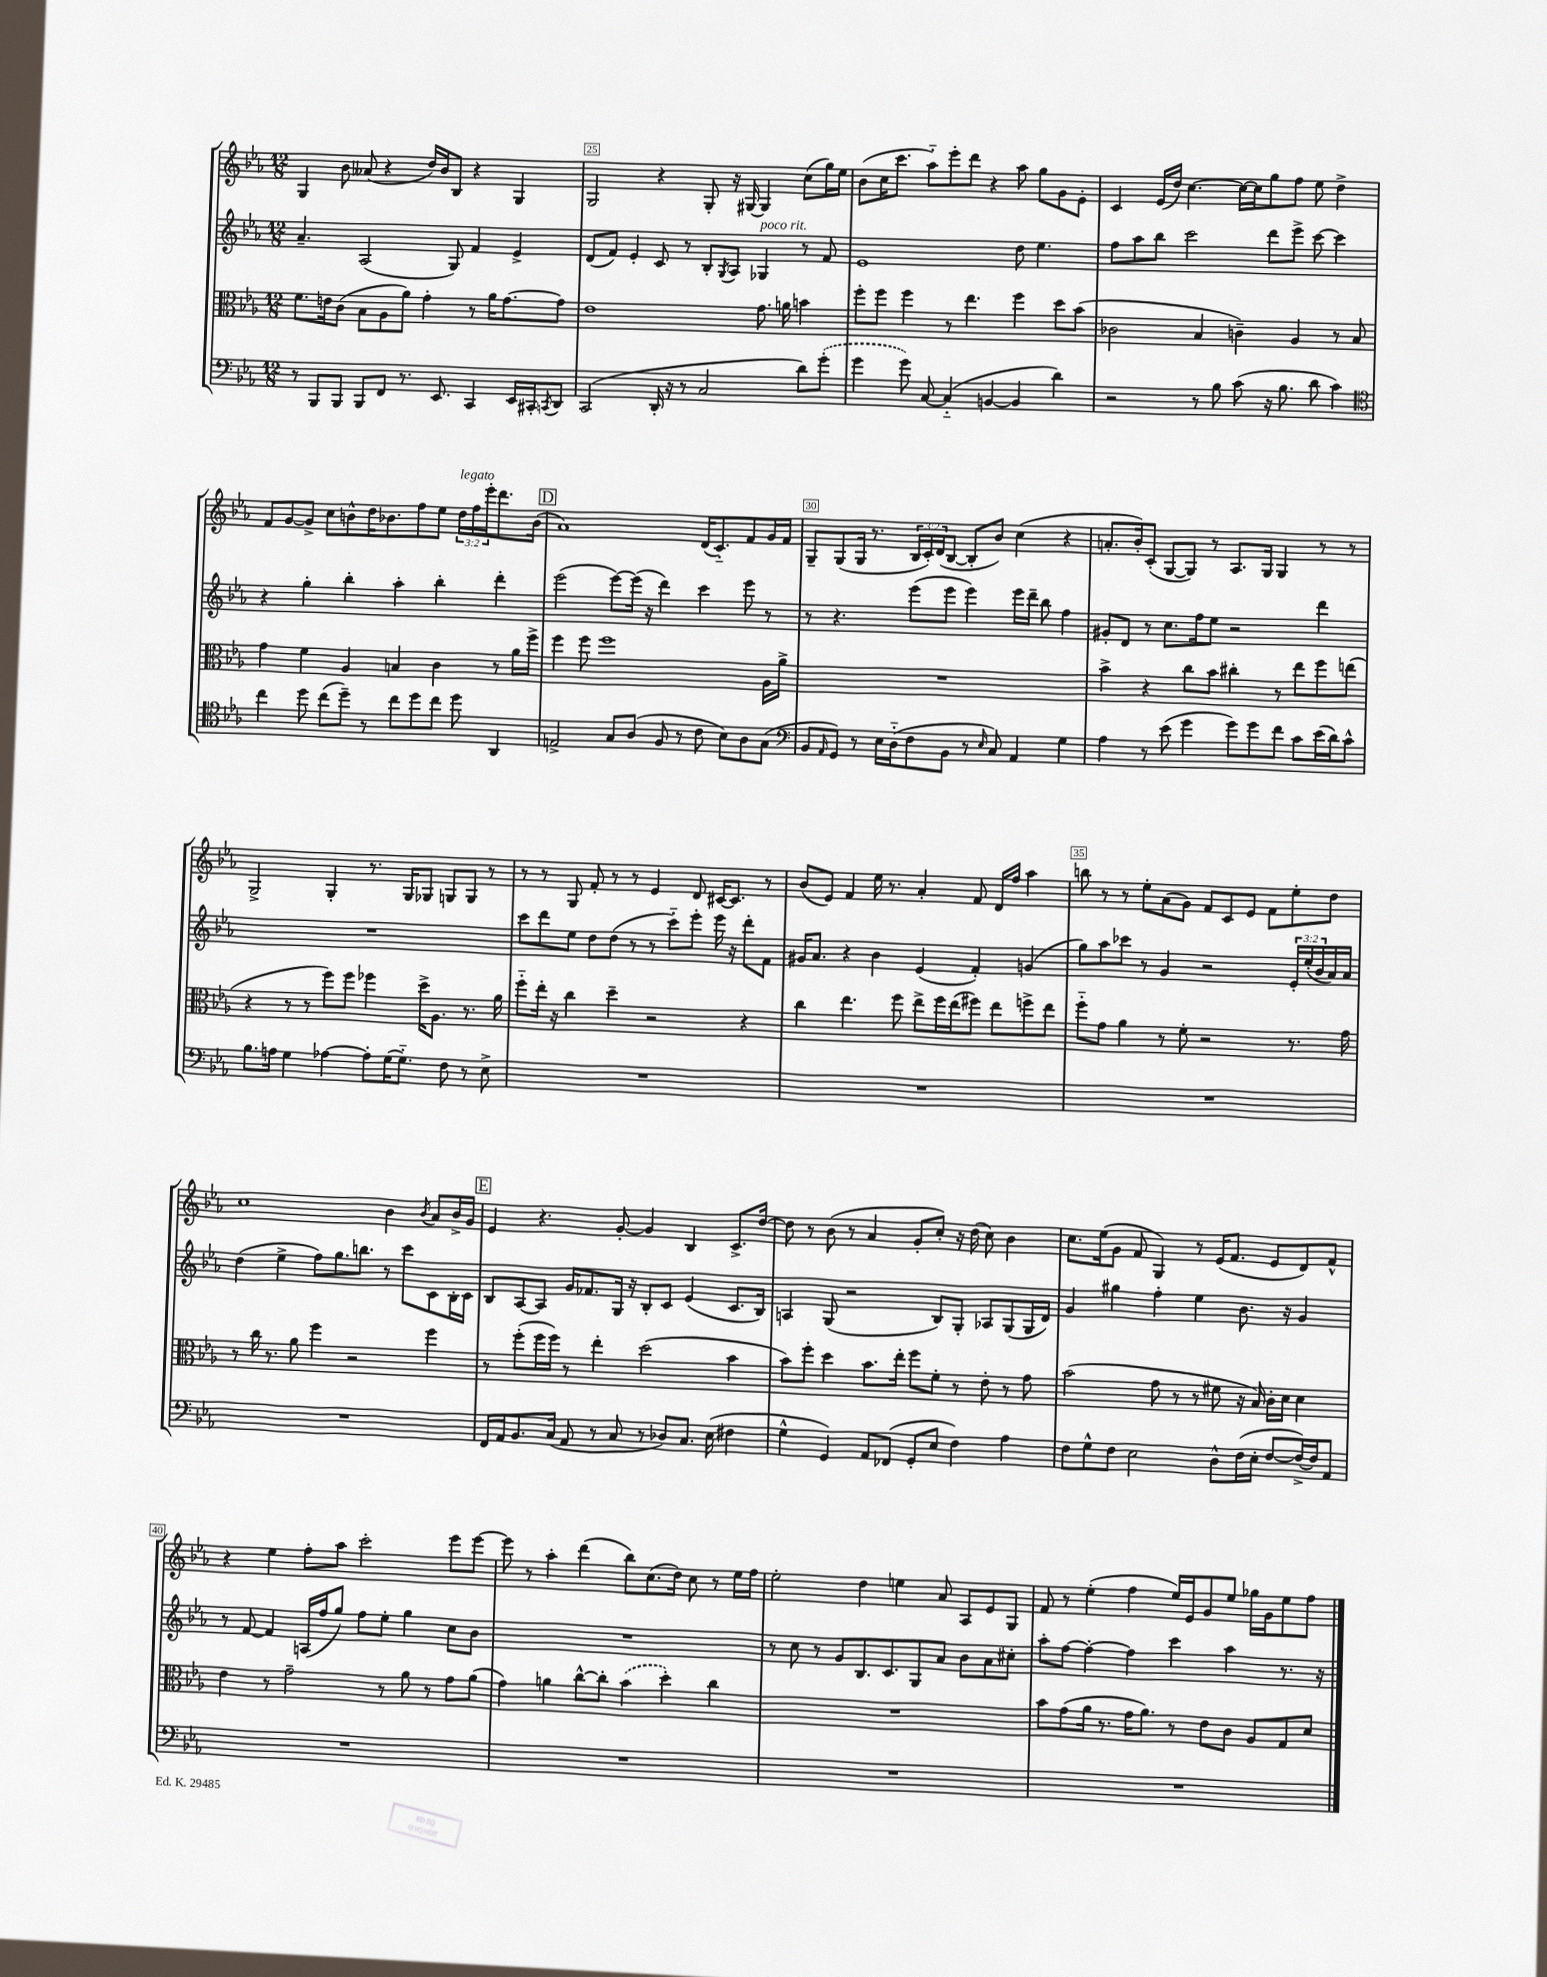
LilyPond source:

<<
\new StaffGroup <<
\new Staff = "s0" {
    \clef treble \key ees \major \numericTimeSignature \time 12/8 \override Staff.TupletNumber.text = #tuplet-number::calc-fraction-text
    g4 bes'8 aeses'8( r4 d''16) bes'16 bes8 r4 g4 |
    g2 r4 g8-. r16 gis16~ gis4 c''8( g''16) ees''16 |
    bes'8( c''16 c'''8. aes''8-_) ees'''8-. d'''8 r4 aes''8 g''8 g'8 ees'8-. |
    c'4 ees'16( d''16) c''4.~ c''16~ c''16 g''8 f''8 ees''8 d''4-> |
    f'8 g'8~ g'8-> c''8 b'8-^ d''16 bes'8. f''8 ees''8 \tuplet 3/2 { d''16^\markup { \italic "legato" } f''16 ees'''16-. } d'''8. bes'16( |
    \mark \markup { \box "D" } aes'1) d'16( c'8.-_) f'8 g'16 f'16 |
    g8-- g8( g16 r8. \tuplet 3/2 { bes16 c'16-.) d'16( } bes8~ bes8-. bes'8) c''4( r4 |
    a'8.-. bes'16-.) c'8-.( g8~ g8) r8 aes8. g16 g4 r8 r8 |
    g2-> g4-. r8. g16 ges8 g8 g8 r8 |
    r8 r8 g8 f'8-. r8 r8 ees'4 d'8 cis'16~ cis'8. r8 |
    bes'8( ees'8) f'4 ees''16 r8. aes'4-. f'8 d'16 f''16 aes''4 |
    b''8 r8 r8 ees''8-. aes'8( g'8) f'8 c'8 ees'8 f'8 ees''8-. d''8 |
    c''1 bes'4 \acciaccatura { bes'8 } aes'8 bes'16-> g'16 |
    \mark \markup { \box "E" } ees'4 r4. g'8~-. g'4 bes4 c'8.-> d''16~ |
    d''8 r8 bes'8( r8 aes'4 g'8-. c''8-.) r16 d''16( c''8) bes'4 |
    c''8. ees''16( g'8 f'8 g4) r8 ees'16( f'8. ees'8 d'8) f'8-^ |
    r4 ees''4 f''8-. aes''8 c'''2-. ees'''8 ees'''8~ |
    ees'''8 r8 aes''4-. d'''4( bes''8) c''8.( d''16) c''8 r8 ees''16 f''16 |
    ees''2-. d''4 e''4 aes'8 aes8 ees'8 g8 |
    f'8 r8 ees''4-.( f''4 ees''16) ees'16 g'8 ees''8 ges''16 g'16 ees''8 f''8 \bar "|." |
}
\new Staff = "s1" {
    \clef treble \key ees \major \numericTimeSignature \time 12/8 \override Staff.TupletNumber.text = #tuplet-number::calc-fraction-text
    aes'4.-- aes2( g8) f'4 ees'4-> |
    d'8( f'8) ees'4-. c'8 r8 bes8-. \acciaccatura { g8 } aes8 ges4^\markup { \italic "poco rit." } r8 f'8 |
    ees'1 d''8 ees''4. |
    f''8 aes''8 bes''8 c'''2 d'''8 ees'''8-> c'''8~ c'''4 |
    r4 g''4-. bes''4-. aes''4-. bes''4-. d'''4-. |
    \mark \markup { \box "D" } ees'''2( ees'''8~) ees'''16( r16 d'''4) c'''4 ees'''8 r8 |
    r8 r4. ees'''8( ees'''8 ees'''4) ees'''16 d'''16-- bes''8 f''4 |
    gis'8-. d'8 r8 c''8. f''16 ees''8 r2 d'''4 |
    R1. |
    c'''8 d'''8 ees''8 d''8 d''8( r8 r8 c'''8-_) ees'''8-. ees'''16 r16 d'''8-. f'8 |
    gis'16 aes'8. r4 bes'4 ees'4( f'4-.) g'4( |
    g''8) aes''8 ces'''8 r8 g'4 r2 \tuplet 3/2 { ees'16-. ees''16-.( bes'16 } aes'16) aes'16 |
    d''4( ees''4-> f''8) g''8. b''8. r8 c'''8 c'8 bes16-. c'16 |
    \mark \markup { \box "E" } bes8 aes8~ aes8 g'16 fes'8. g16 r16 bes8-. c'8 ees'4( c'8. bes16) |
    a4 g8( r2 bes8) g8-. aes8 g8( g16 d'16) |
    g'4 gis''4 f''4-. ees''4 bes'8. r16 g'4 |
    r8 f'8~ f'4 a16( f''16 g''8) f''8 ees''8-. g''4 c''8 bes'8 |
    R1. |
    r8 c''8 r8 g'8 bes8. c'8. g8 aes'8 bes'8 aes'8 cis''8-. |
    aes''8-. f''8~ f''4~-. f''4 c'''4 aes''4 r8. r16 \bar "|." |
}
\new Staff = "s2" {
    \clef alto \key ees \major \numericTimeSignature \time 12/8
    f'8. e'16 c'8( bes8 aes8 aes'8) g'4-. r8 aes'16 g'8.~ g'8 |
    ees'1 g'8. a'16 b'4 |
    f''8-. f''8 f''4 r8 ees''4. f''4 d''8 bes'8( |
    ces'2 bes4 c'4--) aes4 r8 bes8 |
    g'4 f'4 aes4 b4 c'4 r8 aes'16 f''16-> |
    \mark \markup { \box "D" } f''4 f''8 f''1 aes16 aes'16-> |
    R1. |
    bes'4-> r4 c''8 bes'8 cis''4-. r8 ees''8 f''8 e''8( |
    r4 r8 r8 f''8) f''8 fes''4 d''16-> aes8. r8. aes'16 |
    f''8-_ ees''16-. r16 c''4 d''4-- r2 r4 |
    c''4 ees''4. f''8 ees''8-> f''16 ees''16( fis''8) ees''8 f''8-> ees''8 |
    f''8-_ g'8 aes'4 r8 f'8-. r2 r8. g'16 |
    r8 c''16 r8. aes'8 f''4 r2 f''4 |
    \mark \markup { \box "E" } r8 f''8-.( f''16 f''16) r8 ees''4-. d''2( bes'4 |
    bes'8) f''8-. d''4 bes'8. ees''16-. f''8 f'8-. r8 ees'8-. r8 g'8 |
    bes'2( g'8 r8 r8 fis'8 r16 bes16) c'16-. d'16 d'4 |
    ees'4 r8 g'2-- r8 aes'8 r8 g'8 aes'8( |
    g'4) a'4 c''8~-^ c''8-. \once \slurDashed bes'4( d''4-.) c''4 |
    R1. |
    bes'8 g'8( aes'16 r8. g'16 aes'8.) r8 ees'8 c'8 aes8 g8 d'8 \bar "|." |
}
\new Staff = "s3" {
    \clef bass \key ees \major \numericTimeSignature \time 12/8
    r8 bes,,8 bes,,8 bes,,8 f,8 r8. ees,8. c,4 ees,16 cis,16-. \acciaccatura { c,8 } d,8 |
    c,2( d,16-. r16 r8 c2 d'8) \once \slurDashed g'8-.( |
    g'4 g'8) c8~ c4-_( b,4~ b,4 d'4) |
    r2 r8 bes8 c'8( r16 bes8. d'8 c'4) |
    \clef tenor c''4 d''8 c''8( d''8--) r8 c''8 d''8 c''8 d''8 aes,4 |
    \mark \markup { \box "D" } e2-> g8 aes8( f8 r8 c'8 bes8) aes8 g8( |
    \clef bass bes,8 \grace { aes,16 } g,8) r8 ees16 d16-_( f8 bes,8 r8 \grace { ees16 } c8) aes,4 g4 |
    aes4 r8 ees'8( g'4 g'8) g'8 f'8 c'8 ees'16( d'16) c'8-^ |
    bes8. a16 g4 aes4~ aes8-. g16( g8.-_) f8 r8 ees8-> |
    R1. |
    R1. |
    R1. |
    R1. |
    \mark \markup { \box "E" } f,16 aes,16 bes,8. c16( aes,8 r8 c8 r8 des8) c8. ees16( fis4 |
    g4-^ g,4) aes,8 fes,8( g,8-. ees8 f4) aes4 |
    f8 g8-^ f8 ees2 d8-^ f16( ees16-. f8~ f16~->) f16 aes,8 |
    R1. |
    R1. |
    R1. |
    R1. \bar "|." |
}
>>
>>
\layout { \context { \Score currentBarNumber = #24 \override BarNumber.break-visibility = ##(#f #t #t) barNumberVisibility = #(every-nth-bar-number-visible 5) \override BarNumber.stencil = #(make-stencil-boxer 0.1 0.3 ly:text-interface::print) } }
